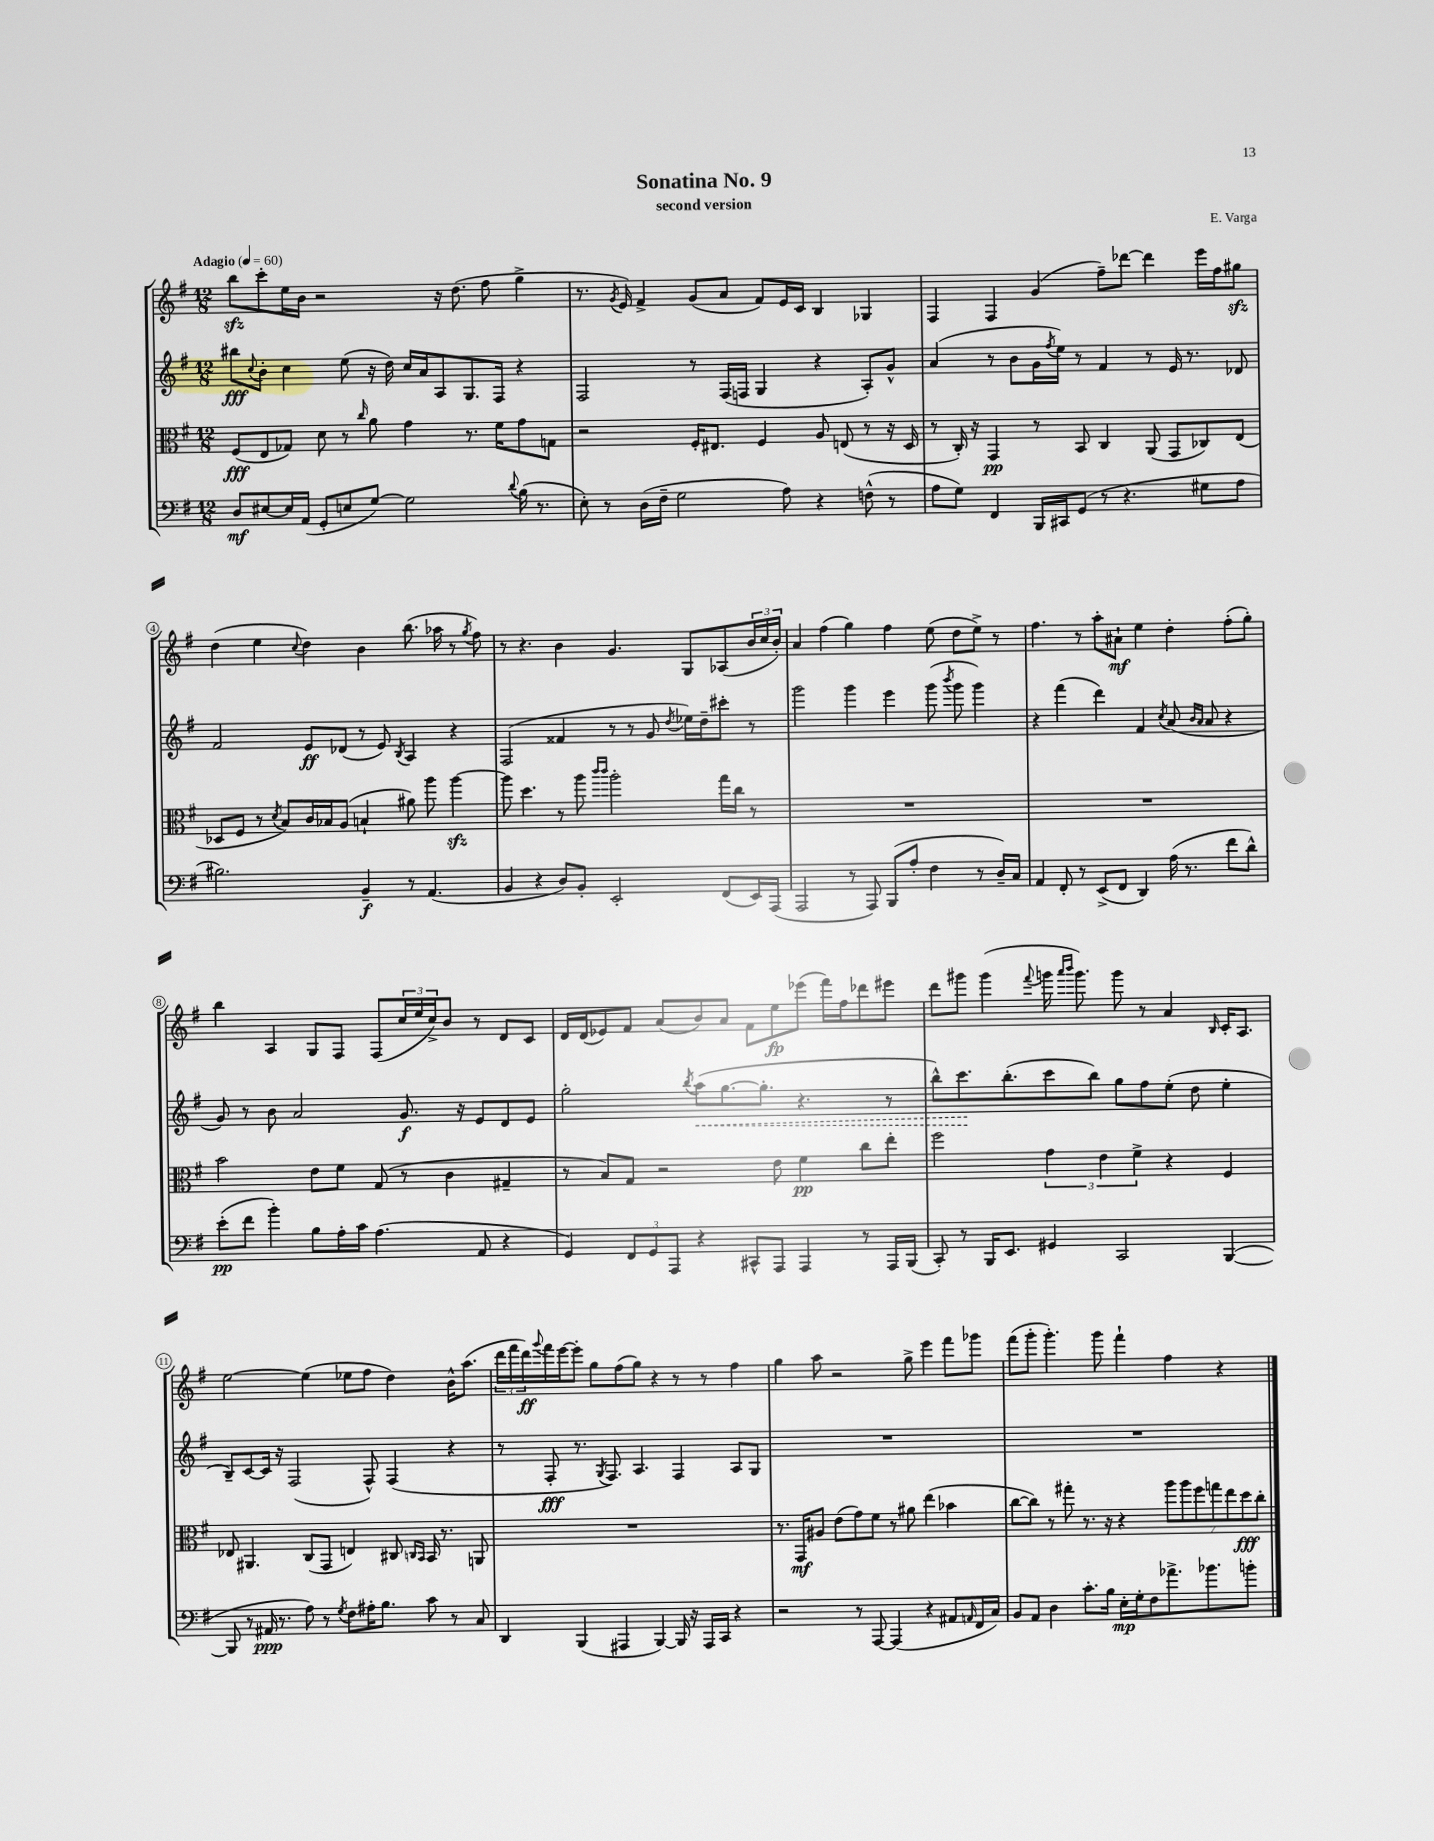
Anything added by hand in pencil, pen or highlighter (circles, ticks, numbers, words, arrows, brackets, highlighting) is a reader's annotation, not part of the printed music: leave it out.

**kern	**dynam	**kern	**dynam	**kern	**dynam	**kern	**dynam
*part4	*part4	*part3	*part3	*part2	*part2	*part1	*part1
*staff4	*staff4	*staff3	*staff3	*staff2	*staff2	*staff1	*staff1
*clefF4	*	*clefC3	*	*clefG2	*	*clefG2	*
*k[f#]	*	*k[f#]	*	*k[f#]	*	*k[f#]	*
*M12/8	*	*M12/8	*	*M12/8	*	*M12/8	*
*MM60	*	*MM60	*	*MM60	*	*MM60	*
=1	=1	=1	=1	=1	=1	=1	=1
!	!	!	!	!	!	!LO:TX:a:B:t=Adagio	!
8D/L	mf	(8F#/L	fff	8bb#X\L	fff	8bbzz\L	.
.	.	.	.	8qqcc/	.	.	.
[8E#X/	.	8E/	.	8b'\J	.	8ccc'\	.
16E#/L]	.	8G-X/J)	.	4cc\	.	16ee\L	.
(16AA/JJ	.	.	.	.	.	16b\JJ	.
8GG'/L	.	8d\	.	.	.	2r	.
8En/	.	8r	.	(8ee\	.	.	.
.	.	16qqcc/	.	.	.	.	.
[8G/J)	.	8a\	.	16r	.	.	.
.	.	.	.	16dd\)	.	.	.
2G\]	.	4g\	.	16cc/LL	.	.	.
.	.	.	.	16a/J	.	.	.
.	.	.	.	8A/	.	16r	.
.	.	.	.	.	.	(8.dd\	.
.	.	8.r	.	8.G/	.	.	.
.	.	.	.	.	.	8ff#\	.
.	.	16f#\KL	.	16F#/Jk	.	.	.
8qqd/	.	.	.	.	.	.	.
(16B\	.	8g\	.	4r	.	4gg^\	.
8.r	.	.	.	.	.	.	.
.	.	8Gn\J	.	.	.	.	.
=2	=2	=2	=2	=2	=2	=2	=2
8E'\)	.	2r	.	2F#/	.	8.r	.
8r	.	.	.	.	.	.	.
.	.	.	.	.	.	8qg/	.
.	.	.	.	.	.	16e/)	.
(16D\LL	.	.	.	.	.	4f#^/	.
16F#~\JJ	.	.	.	.	.	.	.
2G\	.	.	.	.	.	.	.
.	.	16F#'/KL	.	8r	.	(8g/L	.
.	.	8.E#X/J	.	.	.	.	.
.	.	.	.	(16F#/LL	.	8a/J	.
.	.	.	.	16Fn/JJ	.	.	.
.	.	4F#/	.	4G/	.	8f#/L)	.
8A\)	.	.	.	.	.	16e/L	.
.	.	.	.	.	.	16c/JJ	.
4r	.	8A/	.	4r	.	4B/	.
.	.	(8En/	.	.	.	.	.
(8Fn^^\	.	8r	.	8A'/L)	.	4G-X/	.
8r	.	16r	.	8g^^/J	.	.	.
.	.	16D/	.	.	.	.	.
=3	=3	=3	=3	=3	=3	=3	=3
8A\L	.	8r	.	(4a/	.	4F#/	.
8G\J)	.	16C'/)	.	.	.	.	.
.	.	16r	.	.	.	.	.
4FF#/	.	4GG/	pp	8r	.	4F#/	.
.	.	.	.	8b\L	.	.	.
16BBB/LL	.	8r	.	16g\L	.	(4g/	.
.	.	.	.	8qff#/	.	.	.
16CC#X/J	.	.	.	16ee\JJ)	.	.	.
(8GG/J	.	8BB/	.	8r	.	.	.
8r	.	4C/	.	4f#/	.	8ff#~\L)	.
4.r	.	.	.	.	.	[8ddd-X\J	.
.	.	(8AA/	.	8r	.	4ddd-\]	.
.	.	8GG/L	.	16e/	.	.	.
.	.	.	.	8.r	.	.	.
8G#X\L	.	8C-X/)	.	.	.	16eee\LL	.
.	.	.	.	.	.	16ff#\J	.
8A\J	.	(8E/J	.	8d-X/	.	8gg#Xzz\J	.
!!LO:LB:g=z
=4	=4	=4	=4	=4	=4	=4	=4
2.B#X\)	.	8D-X/L	.	2f#/	.	(4dd\	.
.	.	8F#/J	.	.	.	.	.
.	.	8r	.	.	.	4ee\	.
.	.	8qd/	.	.	.	.	.
.	.	8B/L)	.	.	.	.	.
.	.	.	.	.	.	8qqcc/	.
.	.	16c/L	.	8e/L	ff	4dd\)	.
.	.	16B-X/J	.	.	.	.	.
.	.	(8A/J	.	(8d-X/J	.	.	.
4BB~/	f	4Bn`/	.	8r	.	4b\	.
.	.	.	.	8e/)	.	.	.
.	.	.	.	8qB/	.	.	.
8r	.	8a#X\)	.	4A/	.	(8.bb\	.
(4.AA/	.	8aa\	.	.	.	.	.
.	.	.	.	.	.	16aa-X\	.
.	.	[4aazz\	.	4r	.	8r	.
.	.	.	.	.	.	8qgg/	.
.	.	.	.	.	.	8ff#\)	.
=5	=5	=5	=5	=5	=5	=5	=5
4BB/	.	8aa\]	.	(2F#/	.	8r	.
.	.	4.dd\	.	.	.	4.r	.
4r	.	.	.	.	.	.	.
8D/L)	.	8r	.	4f##X/	.	4b\	.
8BB'/J	.	8aa\	.	.	.	.	.
.	.	16qqccc/LL	.	.	.	.	.
.	.	16qqccc/JJ	.	.	.	.	.
2EE'/	.	2aa'\	.	8r	.	4.g/	.
.	.	.	.	8r	.	.	.
.	.	.	.	8g/	.	.	.
.	.	.	.	8qdd/	.	.	.
.	.	.	.	16ee-X\LL)	.	8G/L	.
.	.	.	.	16dd~\J	.	.	.
(8FF#/L	.	16gg\LL	.	8ccc#X'\J	.	(8A-X/	.
.	.	16cc\JJ	.	.	.	.	.
16EE/L)	.	8r	.	8r	.	24b/L	.
.	.	.	.	.	.	24cc/	.
(16AAA/JJ	.	.	.	.	.	.	.
.	.	.	.	.	.	24b'/JJ)	.
=6	=6	=6	=6	=6	=6	=6	=6
2AAA/	.	1.r	.	2ggg\	.	4a/	.
.	.	.	.	.	.	(4ff#\	.
8r	.	.	.	4ggg\	.	4gg\)	.
8AAA/)	.	.	.	.	.	.	.
(8BBB/L	.	.	.	4eee\	.	4ff#\	.
8A'/J	.	.	.	.	.	.	.
4F#\	.	.	.	(8ggg\	.	(8ee\	.
.	.	.	.	8qbbb/	.	.	.
.	.	.	.	8ggg\	.	8dd\L	.
8r	.	.	.	4ggg\)	.	8ee^\J)	.
16D~/LL)	.	.	.	.	.	8r	.
16C/JJ	.	.	.	.	.	.	.
=7	=7	=7	=7	=7	=7	=7	=7
4AA/	.	1.r	.	4r	.	4.ff#\	.
8FF#'/	.	.	.	(4fff#\	.	.	.
8r	.	.	.	.	.	8r	.
(8EE^/L	.	.	.	4ddd\)	.	8aa'\L	.
8FF#/J	.	.	.	.	.	8a#X`\J	mf
4DD/)	.	.	.	4f#/	.	4ee\	.
.	.	.	.	8qcc/	.	.	.
(16A\	.	.	.	(8a/	.	4dd'\	.
8.r	.	.	.	.	.	.	.
.	.	.	.	16qqb/LL	.	.	.
.	.	.	.	16qqa/JJ	.	.	.
.	.	.	.	8a/	.	.	.
8f#\L	.	.	.	4r	.	(8ff#'\L	.
8d^^\J)	.	.	.	.	.	8gg'\J)	.
!!LO:LB:g=z
=8	=8	=8	=8	=8	=8	=8	=8
(8e'\L	pp	2b\	.	8g/)	.	4bb\	.
8f#\J	.	.	.	8r	.	.	.
4b'\)	.	.	.	8b\	.	4A/	.
.	.	.	.	2a/	.	.	.
8B\L	.	8e\L	.	.	.	8G/L	.
16A'\L	.	8f#\J	.	.	.	8F#/J	.
16c\JJ	.	.	.	.	.	.	.
(4.A\	.	(8G/	.	.	.	(8F#/L	.
.	.	8r	.	8.g/	f	24cc/L	.
.	.	.	.	.	.	24ee/	.
.	.	.	.	.	.	24cc^/J)	.
.	.	4c\	.	.	.	8b/J	.
.	.	.	.	16r	.	.	.
8AA/	.	.	.	8e/L	.	8r	.
4r	.	4G#X~/	.	8d/	.	8d/L	.
.	.	.	.	8e/J	.	8c/J	.
=9	=9	=9	=9	=9	=9	=9	=9
4GG/)	.	8r	.	2gg'\	.	16d/LL	.
.	.	.	.	.	.	(16d/J	.
.	.	8B/L)	.	.	.	8e-X/)	.
12FF#/L	.	8G/J	.	.	.	8f#/J	.
12GG/	.	.	.	.	.	.	.
.	.	2r	.	.	.	(8a/L	.
12AAA/J	.	.	.	.	.	.	.
.	.	.	.	8qbb/	.	.	.
!	!	!	!	!	!LO:HP:b	!	!
4r	.	.	.	(8aa\L	<	8b/)	.
.	.	.	.	[8.gg\	.	8a/J	.
8CC#X^^/L	.	.	.	.	.	8f#\L	.
.	.	.	.	8.gg'\J]	.	.	.
8AAA/J	.	8e\	.	.	.	8ee\	fp
4AAA/	.	4f#\	pp	4.r	.	(8eee-X\J	.
.	.	.	.	.	.	16fff#\LL)	.
.	.	.	.	.	.	16ff#\J	.
8r	.	8cc\L	.	.	.	8ddd-X\	.
16AAA/LL	.	8ee'\J	.	8r	.	8eee#X\J	.
(16BBB/JJ	.	.	.	.	.	.	.
=10	=10	=10	=10	=10	=10	=10	=10
8CC'/)	.	2ff#\	.	8bb^^\L)	.	8ddd\L	.
8r	.	.	.	8.ccc\	.	8ggg#X\J	.
16BBB/KL	.	.	.	.	.	(4ggg#\	.
8.EE/J	.	.	.	(8.bb'\	[	.	.
.	.	.	.	.	.	8qqfff#/	.
4GG#X/	.	6g\	.	8ccc\	.	16gggn\	.
.	.	.	.	.	.	16qqaaa/LL	.
.	.	.	.	.	.	16qqbbb/JJ	.
.	.	.	.	.	.	8.ggg\)	.
.	.	.	.	8bb\J)	.	.	.
.	.	6e\	.	.	.	.	.
2CC/	.	.	.	8gg\L	.	8ggg\	.
.	.	6f#^\	.	.	.	.	.
.	.	.	.	8ff#\	.	8r	.
.	.	4r	.	(8ee'\J	.	4a/	.
.	.	.	.	8dd\	.	.	.
.	.	.	.	.	.	16qqB/	.
([4BBB/	.	4F#/	.	4ee'\	.	16c'/KL	.
.	.	.	.	.	.	8.A/J	.
!!LO:LB:g=z
=11	=11	=11	=11	=11	=11	=11	=11
8BBB/]	.	8E-X/	.	8B~/L)	.	[2ee\	.
8r	.	4.AA#X/	.	[8c/	.	.	.
16AA#X/	ppp	.	.	16c/Jk]	.	.	.
8.r	.	.	.	16r	.	.	.
.	.	.	.	(2F#/	.	.	.
8A\)	.	(8C/L	.	.	.	(4ee\]	.
8r	.	8GG/J	.	.	.	.	.
8qG/	.	.	.	.	.	.	.
8F#\L	.	4En/)	.	.	.	8ee-X\L	.
16A#X'\K	.	.	.	8F#^^/)	.	8ff#\J	.
8.B\J	.	.	.	.	.	.	.
.	.	8C#X/	.	(4F#/	.	4dd\)	.
.	.	16qqCn/LL	.	.	.	.	.
.	.	16qqBB/JJ	.	.	.	.	.
8c\	.	16BB/	.	.	.	.	.
.	.	8.r	.	.	.	.	.
8r	.	.	.	4r	.	16b^^\KL	.
.	.	.	.	.	.	(8.aa\J	.
8C/	.	8AAn/	.	.	.	.	.
=12	=12	=12	=12	=12	=12	=12	=12
4DD/	.	1.r	.	8r	.	24ddd\LL	.
.	.	.	.	.	.	24fff#\	.
.	.	.	.	.	.	24ddd\)	ff
.	.	.	.	.	.	8qqggg/	.
.	.	.	.	8F#'/	fff	16fff#\	.
.	.	.	.	.	.	[16eee\J	.
(4BBB/	.	.	.	8.r	.	8eee'\J]	.
.	.	.	.	.	.	8gg\L	.
.	.	.	.	8qG/	.	.	.
.	.	.	.	8.F#/)	.	.	.
4AAA#X/	.	.	.	.	.	(8ff#\	.
.	.	.	.	4.A/	.	8gg\J)	.
[4BBB/)	.	.	.	.	.	4r	.
16BBB/]	.	.	.	4F#/	.	8r	.
16r	.	.	.	.	.	.	.
16AAA#/LL	.	.	.	.	.	8r	.
16CC/JJ	.	.	.	.	.	.	.
4r	.	.	.	8A/L	.	4ff#\	.
.	.	.	.	8G/J	.	.	.
=13	=13	=13	=13	=13	=13	=13	=13
2r	.	8.r	.	1.r	.	4gg\	.
.	.	16GG/KL	mf	.	.	.	.
.	.	8A#X/J	.	.	.	8aa\	.
.	.	(8e\L	.	.	.	2r	.
8r	.	8g\)	.	.	.	.	.
[8AAA/	.	8f#\J	.	.	.	.	.
(4AAA/]	.	8r	.	.	.	.	.
.	.	8a#X\	.	.	.	8gg^\	.
4r	.	(4ee\	.	.	.	4eee\	.
8AA#X/L	.	4b-X\	.	.	.	8fff#\L	.
16qqAAn/	.	.	.	.	.	.	.
16FF#/L	.	.	.	.	.	8ggg-X\J	.
16C/JJ)	.	.	.	.	.	.	.
=14	=14	=14	=14	=14	=14	=14	=14
8BB/L	.	[8cc\L	.	1.r	.	(8fff#\L	.
8AA/J	.	8cc\J])	.	.	.	8ggg'\J	.
4D\	.	8r	.	.	.	4.ggg'\)	.
.	.	8gg#X'\	.	.	.	.	.
8.c'\L	.	8.r	.	.	.	.	.
.	.	.	.	.	.	8ggg\	.
16B\Jk	.	16r	.	.	.	.	.
16E'\LL	mp	4r	.	.	.	4fff#`\	.
16G'\J	.	.	.	.	.	.	.
8F#\	.	.	.	.	.	.	.
8.a-X^\	.	14aa\L	.	.	.	4ff#\	.
.	.	14aa\	.	.	.	.	.
.	.	14ff#\	.	.	.	.	.
8.b-X\	.	.	.	.	.	.	.
.	.	14ggn\	.	.	.	.	.
.	.	.	.	.	.	4r	.
.	.	14ee\	.	.	.	.	.
.	.	14dd\	fff	.	.	.	.
8bn'\J	.	.	.	.	.	.	.
.	.	14cc'\J	.	.	.	.	.
==	==	==	==	==	==	==	==
*-	*-	*-	*-	*-	*-	*-	*-
